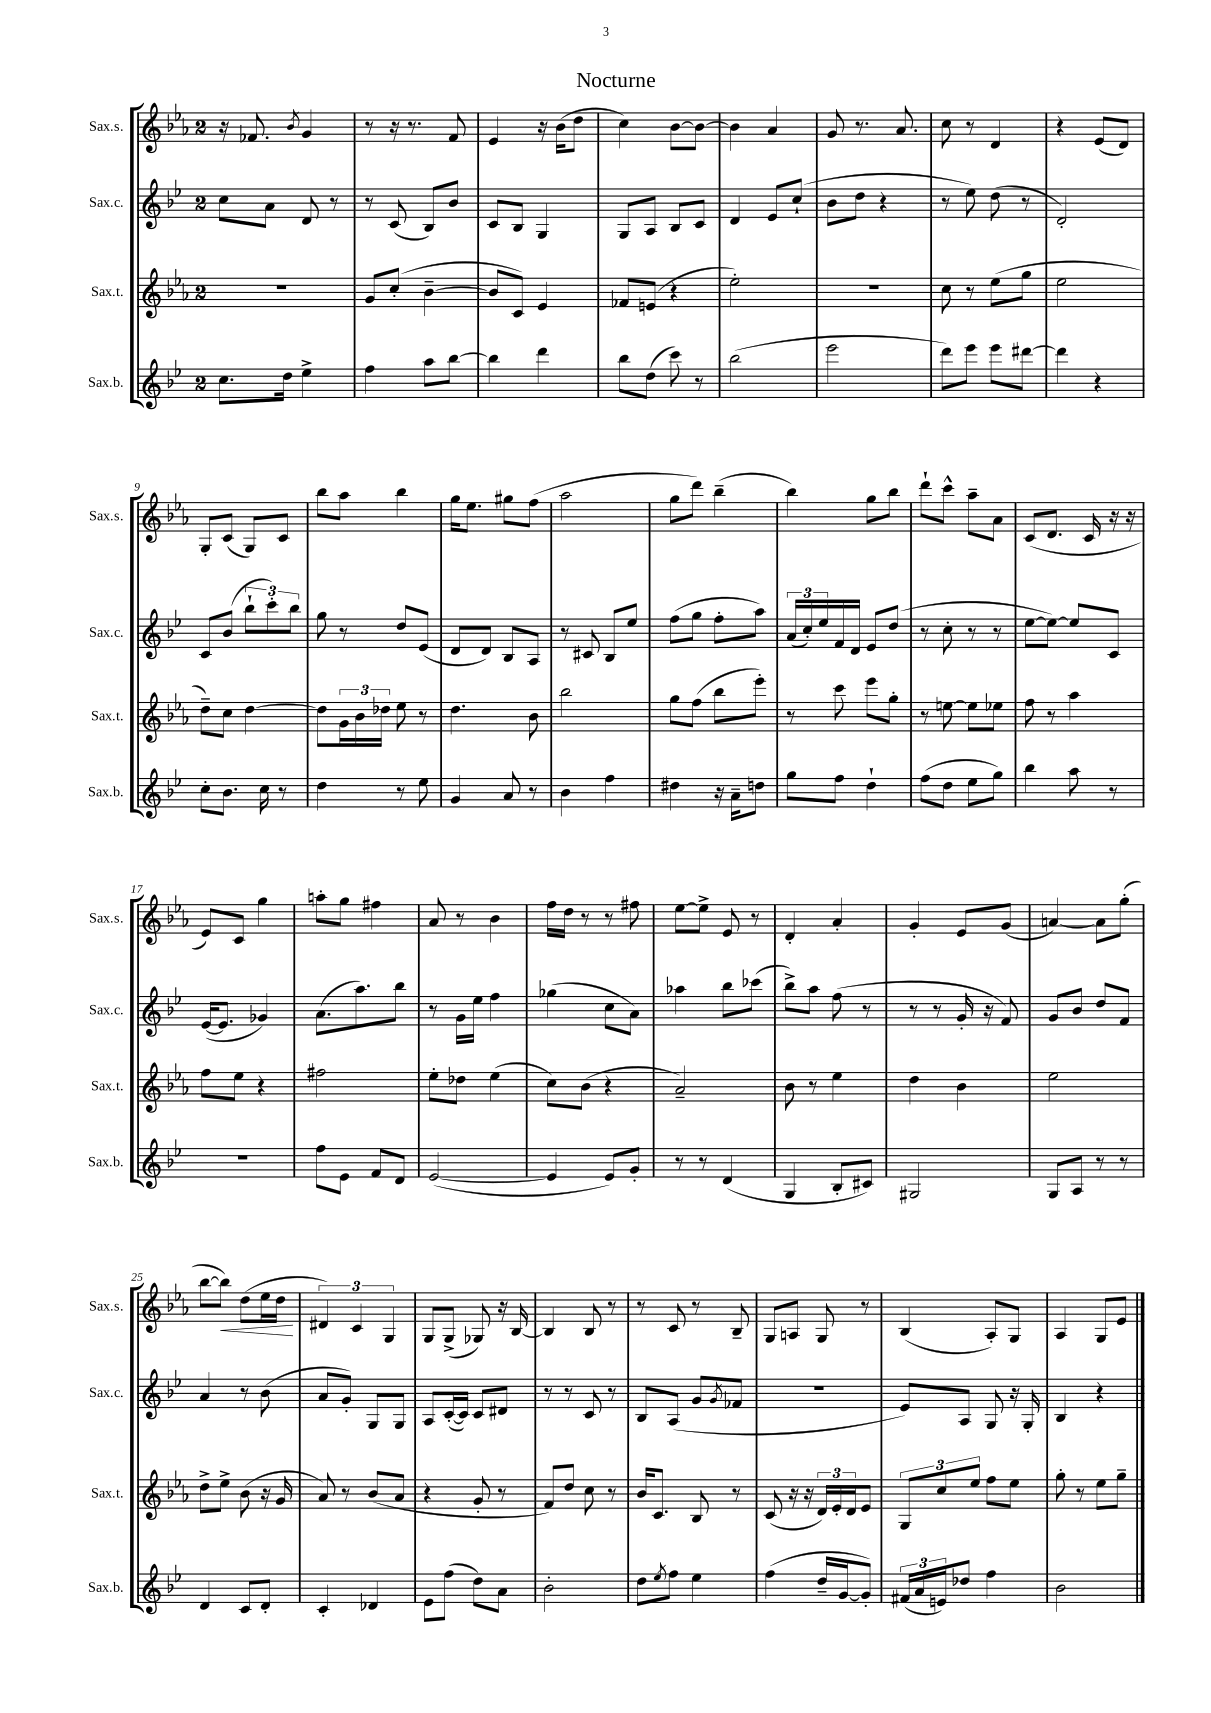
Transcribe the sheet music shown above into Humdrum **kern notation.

**kern	**kern	**kern	**kern	**dynam
*part4	*part3	*part2	*part1	*part1
*staff4	*staff3	*staff2	*staff1	*staff1
*I"Sax.b.	*I"Sax.t.	*I"Sax.c.	*I"Sax.s.	*
*I'Sax.b.	*I'Sax.t.	*I'Sax.c.	*I'Sax.s.	*
*clefG2	*clefG2	*clefG2	*clefG2	*
*k[b-e-]	*k[b-e-a-]	*k[b-e-]	*k[b-e-a-]	*
*M2/4	*M2/4	*M2/4	*M2/4	*
=1	=1	=1	=1	=1
8.cc\L	2r	8cc\L	16r	.
.	.	.	8.f-X/	.
.	.	8a\J	.	.
16dd\Jk	.	.	.	.
.	.	.	8qb-/	.
4ee-^\	.	8d/	4g/	.
.	.	8r	.	.
=2	=2	=2	=2	=2
4ff\	8g/L	8r	8r	.
.	(8cc'/J	(8c/	16r	.
.	.	.	8.r	.
8aa\L	[4b-~\	8B-/L)	.	.
[8bb-\J	.	8b-/J	8f/	.
=3	=3	=3	=3	=3
4bb-\]	8b-/L]	8c/L	4e-/	.
.	8c/J)	8B-/J	.	.
4ddd\	4e-/	4G/	16r	.
.	.	.	(16b-\KL	.
.	.	.	8dd\J	.
=4	=4	=4	=4	=4
8bb-\L	8f-X/L	8G/L	4cc\)	.
(8dd\J	(8en/J	8A/J	.	.
8ccc\)	4r	8B-/L	[8b-\L	.
8r	.	8c/J	8b-\J_	.
=5	=5	=5	=5	=5
(2bb-\	2ee-'\)	4d/	4b-\]	.
.	.	8e-/L	4a-/	.
.	.	(8cc`/J	.	.
=6	=6	=6	=6	=6
2eee-\	2r	8b-\L	8g/	.
.	.	8dd\J	8.r	.
.	.	4r	.	.
.	.	.	8.a-/	.
=7	=7	=7	=7	=7
8ddd\L)	8cc\	8r	8cc\	.
8eee-\J	8r	8ee-\)	8r	.
8eee-\L	(8ee-\L	(8dd\	4d/	.
[8ddd#X\J	8gg\J	8r	.	.
=8	=8	=8	=8	=8
4ddd#\]	2ee-\	2d'/)	4r	.
4r	.	.	(8e-/L	.
.	.	.	8d/J)	.
!!LO:LB:g=z
=9	=9	=9	=9	=9
8cc'\L	8dd~\L)	8c/L	8G'/L	.
8.b-\J	8cc\J	(8b-/J	(8c/J	.
.	[4dd\	12bb-`\L	8G/L)	.
16cc\	.	.	.	.
.	.	12ccc'\)	.	.
8r	.	.	8c/J	.
.	.	12bb-\J	.	.
=10	=10	=10	=10	=10
4dd\	8dd\L]	8gg\	8bb-\L	.
.	24g\L	8r	8aa-\J	.
.	24b-\	.	.	.
.	24dd-X\JJ	.	.	.
8r	8ee-\	8dd/L	4bb-\	.
8ee-\	8r	(8e-/J	.	.
=11	=11	=11	=11	=11
4g/	4.dd\	8d/L	16gg\KL	.
.	.	.	8.ee-\J	.
.	.	8d/J)	.	.
8a/	.	8B-/L	8gg#X\L	.
8r	8b-\	8A/J	(8ff\J	.
=12	=12	=12	=12	=12
4b-\	2bb-\	8r	2aa-\	.
.	.	8c#X/	.	.
4ff\	.	8B-/L	.	.
.	.	8ee-/J	.	.
=13	=13	=13	=13	=13
4dd#X\	8gg\L	(8ff\L	8gg\L	.
.	(8ff\J	8gg\J	8ddd\J)	.
16r	8bb-\L	8ff'\L	(4bb-~\	.
16a~\KL	.	.	.	.
8ddn\J	8eee-'\J)	8aa\J)	.	.
=14	=14	=14	=14	=14
8gg\L	8r	(24a/LL	4bb-\)	.
.	.	24cc'/)	.	.
.	.	24ee-/	.	.
8ff\J	8ccc\	16f/	.	.
.	.	16d/JJ	.	.
4dd`\	8eee-\L	8e-/L	8gg\L	.
.	8gg'\J	(8dd/J	8bb-\J	.
=15	=15	=15	=15	=15
(8ff\L	8r	8r	8ddd`\L	.
8dd\J	[8een\	8cc'\	8ccc^^\J	.
8ee-\L	8ee\L]	8r	8aa-~\L	.
8gg\J)	8ee-X\J	8r	8a-\J	.
=16	=16	=16	=16	=16
4bb-\	8ff\	[8ee-\L	(8c/L	.
.	8r	8ee-\J_)	8.d/J	.
8aa\	4aa-\	8ee-/L]	.	.
.	.	.	16c/	.
8r	.	8c/J	16r	.
.	.	.	16r	.
!!LO:LB:g=z
=17	=17	=17	=17	=17
2r	8ff\L	([16e-/KL	8e-/L)	.
.	.	8.e-/J]	.	.
.	8ee-\J	.	8c/J	.
.	4r	4g-X/)	4gg\	.
=18	=18	=18	=18	=18
8ff\L	2ff#X\	(8.a\L	8aan'\L	.
8e-\J	.	.	8gg\J	.
.	.	8.aa\)	.	.
8f/L	.	.	4ff#X\	.
8d/J	.	8bb-\J	.	.
=19	=19	=19	=19	=19
([2e-/	8ee-'\L	8r	8a-/	.
.	8dd-X\J	16g\LL	8r	.
.	.	16ee-\JJ	.	.
.	(4ee-\	4ff\	4b-\	.
=20	=20	=20	=20	=20
4e-/]	8cc\L)	(4gg-X\	16ff\LL	.
.	.	.	16dd\JJ	.
.	(8b-\J	.	8r	.
8e-/L)	4r	8cc\L	8r	.
8g'/J	.	8a\J)	8ff#X\	.
=21	=21	=21	=21	=21
8r	2a-~/)	4aa-X\	[8ee-\L	.
8r	.	.	8ee-^\J]	.
(4d/	.	8bb-\L	8e-/	.
.	.	(8ccc-X\J	8r	.
=22	=22	=22	=22	=22
4G/	8b-\	8bb-^\L)	4d'/	.
.	8r	8aa\J	.	.
8B-'/L	4ee-\	(8ff\	4a-'/	.
8c#X/J)	.	8r	.	.
=23	=23	=23	=23	=23
2G#X/	4dd\	8r	4g'/	.
.	.	8r	.	.
.	4b-\	16g'/	8e-/L	.
.	.	16r	.	.
.	.	8f/)	(8g/J	.
=24	=24	=24	=24	=24
8G/L	2ee-\	8g/L	[4an/)	.
8A/J	.	8b-/J	.	.
8r	.	8dd/L	8a\L]	.
8r	.	8f/J	(8gg'\J	.
!!LO:LB:g=z
=25	=25	=25	=25	=25
4d/	8dd^\L	4a/	[8bb-\L	.
!	!	!	!	!LO:HP:b
.	8ee-^\J	.	8bb-\J])	<
8c/L	(8b-\	8r	(8dd\L	.
8d'/J	16r	(8b-\	16ee-\L	.
.	16g/	.	16dd\JJ	.
.	.	.	.	[
=26	=26	=26	=26	=26
4c'/	8a-/)	8a/L	6d#X/)	.
.	8r	8g'/J)	.	.
.	.	.	6c/	.
4d-X/	(8b-/L	8G/L	.	.
.	.	.	6G/	.
.	8a-/J	8G/J	.	.
=27	=27	=27	=27	=27
8e-\L	4r	8A/L	8G/L	.
(8ff\J	.	([16c'/L	(8G^/J	.
.	.	16c/JJ])	.	.
8dd\L)	8g'/	8c/L	8G-X/)	.
8a\J	8r	8d#X/J	16r	.
.	.	.	[16B-/	.
=28	=28	=28	=28	=28
2b-'\	8f/L)	8r	4B-/]	.
.	8dd/J	8r	.	.
.	8cc\	8c/	8B-/	.
.	8r	8r	8r	.
=29	=29	=29	=29	=29
8dd\L	16b-/KL	8B-/L	8r	.
.	8.c/J	.	.	.
8qee-/	.	.	.	.
8ff\J	.	(8A/J	8c/	.
4ee-\	8B-/	8g/L	8r	.
.	.	8qg/	.	.
.	8r	8f-X/J	8B-~/	.
=30	=30	=30	=30	=30
(4ff\	(8c/	2r	8G/L	.
.	16r	.	8An/J	.
.	16r	.	.	.
16dd~/LL	24d/LL)	.	8G/	.
.	24e-'/	.	.	.
[16g/J	.	.	.	.
.	24d/J	.	.	.
8g'/J])	8e-/J	.	8r	.
=31	=31	=31	=31	=31
(24f#X/LL	12G/L	8e-/L)	(4B-/	.
24a/	.	.	.	.
24en/J)	12cc/	.	.	.
8dd-X/J	.	8A/J	.	.
.	12ee-/J	.	.	.
4ff\	8ff\L	8G/	8A-'/L)	.
.	8ee-\J	16r	8G/J	.
.	.	16G'/	.	.
=32	=32	=32	=32	=32
2b-\	8gg'\	4B-/	4A-/	.
.	8r	.	.	.
.	8ee-\L	4r	8G/L	.
.	8gg~\J	.	8e-/J	.
==	==	==	==	==
*-	*-	*-	*-	*-
